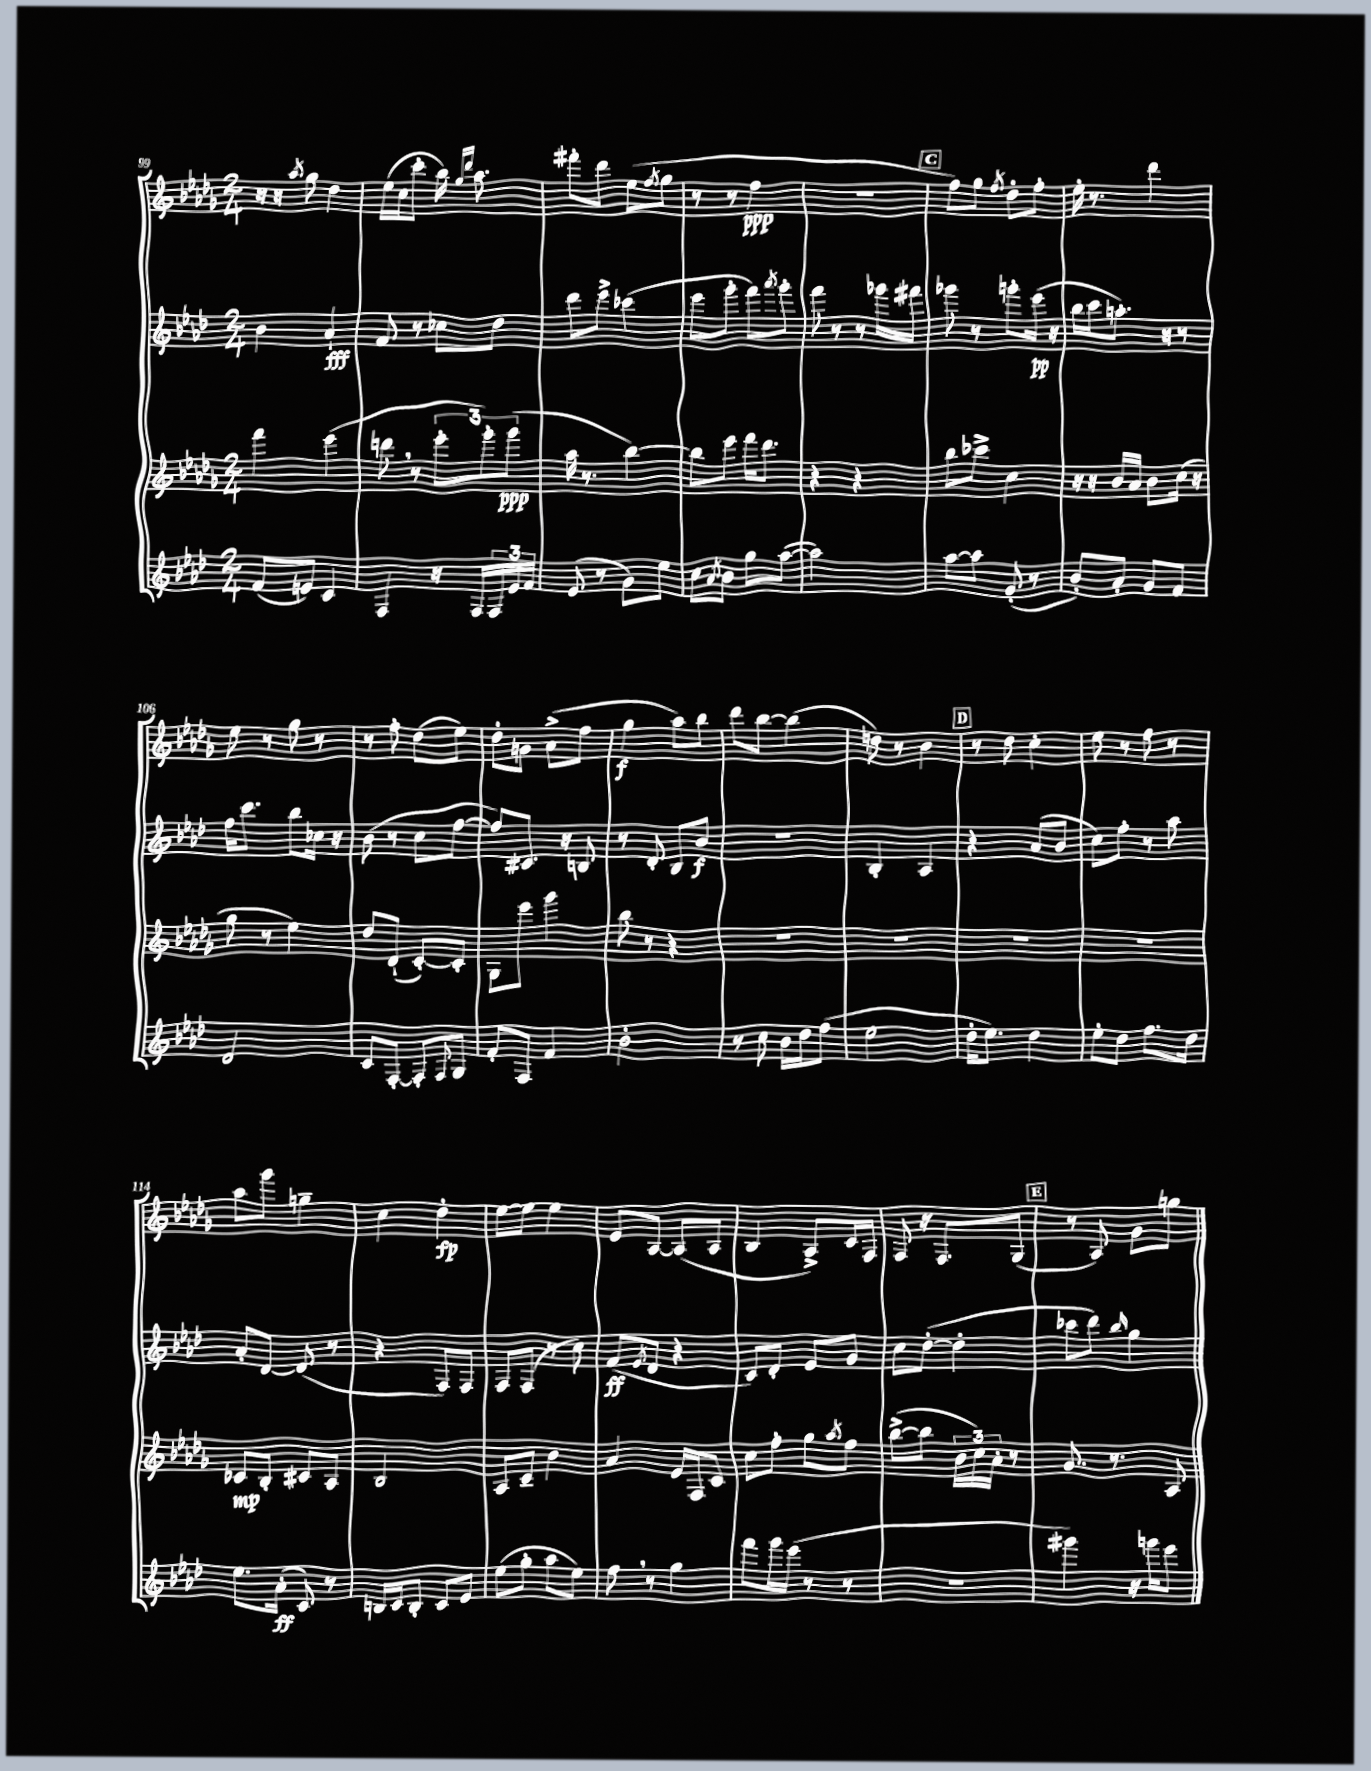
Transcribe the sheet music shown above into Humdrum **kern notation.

**kern	**dynam	**kern	**dynam	**kern	**dynam	**kern	**dynam
*part4	*part4	*part3	*part3	*part2	*part2	*part1	*part1
*staff4	*staff4	*staff3	*staff3	*staff2	*staff2	*staff1	*staff1
*clefG2	*	*clefG2	*	*clefG2	*	*clefG2	*
*k[b-e-a-d-]	*	*k[b-e-a-d-g-]	*	*k[b-e-a-d-]	*	*k[b-e-a-d-g-]	*
*M2/4	*	*M2/4	*	*M2/4	*	*M2/4	*
=99	=99	=99	=99	=99	=99	=99	=99
(8f/L	.	4fff\	.	4b-\	.	16r	.
.	.	.	.	.	.	16r	.
.	.	.	.	.	.	8qaa-/	.
8en/J)	.	.	.	.	.	8gg-\	.
4c/	.	(4eee-\	.	4a-`/	fff	4dd-\	.
=100	=100	=100	=100	=100	=100	=100	=100
4F/	.	8dddn,\	.	8f/	.	(16ee-\LL	.
.	.	.	.	.	.	16cc\J	.
.	.	8r	.	8r	.	8ccc'\J	.
16r	.	12eee-'\L	.	8cc-X\L	.	16bb-\)	.
.	.	.	.	.	.	16qqgg-/LL	.
.	.	.	.	.	.	16qqddd-/JJ	.
16F/LL	.	.	.	.	.	8.aa-\	.
.	.	12ggg-'\)	.	.	.	.	.
24F/	.	.	.	8dd-\J	.	.	.
24e-/	.	(12ggg-\J	ppp	.	.	.	.
24f/JJ	.	.	.	.	.	.	.
=101	=101	=101	=101	=101	=101	=101	=101
(8e-/	.	16aa-\	.	8ddd-\L	.	8fff#X'\L	.
.	.	8.r	.	.	.	.	.
8r	.	.	.	8eee-^\J	.	8ddd-\J	.
8g\L)	.	[4bb-\)	.	(4ccc-X\	.	(8ee-\L	.
.	.	.	.	.	.	8qff/	.
8ee-\J	.	.	.	.	.	8gg-\J	.
=102	=102	=102	=102	=102	=102	=102	=102
8cc\L	.	8bb-\L]	.	8eee-\L	.	8r	.
8qa-/	.	.	.	.	.	.	.
8b-\J	.	8eee-\J	.	8ggg'\J	.	8r	.
8gg\L	.	16fff\KL	.	8fff\L)	.	4ff\	ppp
.	.	8.ddd-\J	.	.	.	.	.
.	.	.	.	8qaaa-/	.	.	.
([8aa-\J	.	.	.	8ggg'\J	.	.	.
=103	=103	=103	=103	=103	=103	=103	=103
2aa-\])	.	4r	.	8fff\	.	2r	.
.	.	.	.	8r	.	.	.
.	.	4r	.	8r	.	.	.
.	.	.	.	16ggg-X\LL	.	.	.
.	.	.	.	16fff#X\JJ	.	.	.
!!LO:REH:place=s1:t=C
=104	=104	=104	=104	=104	=104	=104	=104
[8aa-\L	.	8bb-\L	.	8ggg-X\	.	8ff\L)	.
8aa-\J]	.	8ccc-X^\J	.	8r	.	8gg-\J	.
.	.	.	.	.	.	8qff/	.
(8g'/	.	4cc\	.	8gggn'\L	.	8dd-'\L	.
8r	.	.	.	(16eee-\Jk	pp	8ff'\J	.
.	.	.	.	16r	.	.	.
=105	=105	=105	=105	=105	=105	=105	=105
8b-'/L)	.	16r	.	16bb-\LL	.	16ee-'\	.
.	.	16r	.	16ccc\J	.	8.r	.
8a-'/J	.	16b-/LL	.	8.aan'\J)	.	.	.
.	.	16a-/JJ	.	.	.	.	.
8g/L	.	8b-\L	.	.	.	4ddd-\	.
.	.	.	.	16r	.	.	.
8f/J	.	(16cc\Jk	.	8r	.	.	.
.	.	16r	.	.	.	.	.
!!LO:LB:g=z
=106	=106	=106	=106	=106	=106	=106	=106
2d-/	.	8gg-\	.	16ff\KL	.	8ee-\	.
.	.	.	.	8.ccc\J	.	.	.
.	.	8r	.	.	.	8r	.
.	.	4ee-\)	.	8bb-\L	.	8gg-\	.
.	.	.	.	16cc-X\Jk	.	8r	.
.	.	.	.	16r	.	.	.
=107	=107	=107	=107	=107	=107	=107	=107
8c/L	.	8dd-/L	.	(8b-\	.	8r	.
[8F'/J	.	(8d-`/J	.	8r	.	8ff'\	.
8F'/L]	.	[8c'/L)	.	8cc\L	.	(8dd-\L	.
8qqF/	.	.	.	.	.	.	.
8G/J	.	8c'/J]	.	[8ff\J	.	8ee-\J)	.
=108	=108	=108	=108	=108	=108	=108	=108
8f'/L	.	8G-\L	.	8ff/L])	.	8dd-'\L	.
8F/J	.	8eee-\J	.	8.c#X/J	.	8gn\J	.
4f/	.	4ggg-\	.	.	.	(8a-^\L	.
.	.	.	.	16r	.	.	.
.	.	.	.	8Bn/	.	8ff\J	.
=109	=109	=109	=109	=109	=109	=109	=109
2b-'\	.	8bb-\	.	8r	.	4gg-\	f
.	.	8r	.	8d-'/	.	.	.
.	.	4r	.	8B-/L	.	8aa-\L)	.
.	.	.	.	8b-/J	f	8bb-\J	.
=110	=110	=110	=110	=110	=110	=110	=110
8r	.	2r	.	2r	.	8ddd-\L	.
8cc\	.	.	.	.	.	[8bb-\J	.
16b-\LL	.	.	.	.	.	(4bb-\]	.
16dd-\J	.	.	.	.	.	.	.
(8ff\J	.	.	.	.	.	.	.
=111	=111	=111	=111	=111	=111	=111	=111
2ee-\	.	2r	.	4B-'/	.	8ddn\)	.
.	.	.	.	.	.	8r	.
.	.	.	.	4A-/	.	4b-\	.
!!LO:REH:place=s1:t=D
=112	=112	=112	=112	=112	=112	=112	=112
16dd-'\KL	.	2r	.	4r	.	8r	.
8.ee-\J)	.	.	.	.	.	.	.
.	.	.	.	.	.	8dd-\	.
4dd-\	.	.	.	(8a-/L	.	4cc'\	.
.	.	.	.	8b-/J	.	.	.
=113	=113	=113	=113	=113	=113	=113	=113
8ee-'\L	.	2r	.	8cc\L)	.	8ee-\	.
8dd-\J	.	.	.	8ff'\J	.	8r	.
8.ff\L	.	.	.	8r	.	8ff\	.
.	.	.	.	8aa-\	.	8r	.
16dd-\Jk	.	.	.	.	.	.	.
!!LO:LB:g=z
=114	=114	=114	=114	=114	=114	=114	=114
8.ee-\L	.	8c-X/L	mp	8a-'/L	.	8aa-\L	.
.	.	8B-'/J	.	[8d-/J	.	8ggg-\J	.
(16a-'\Jk	ff	.	.	.	.	.	.
8c/)	.	8c#X/L	.	(8d-/]	.	4ggn~\	.
8r	.	8A-/J	.	8r	.	.	.
=115	=115	=115	=115	=115	=115	=115	=115
16Bn/LL	.	2B-/	.	4r	.	4cc\	.
16c/J	.	.	.	.	.	.	.
8B'/J	.	.	.	.	.	.	.
8c/L	.	.	.	8F/L)	.	4dd-'\	fp
8e-/J	.	.	.	8F/J	.	.	.
=116	=116	=116	=116	=116	=116	=116	=116
(8ee-\L	.	8A-/L	.	8F/L	.	[8ee-\L	.
8gg'\J	.	8c~/J	.	(8F/J	.	8ee-\J]	.
8aa-\L	.	4b-\	.	8r	.	4ee-\	.
8ee-\J)	.	.	.	8cc\)	.	.	.
=117	=117	=117	=117	=117	=117	=117	=117
8ff,\	.	4a-/	.	(8f/L	ff	8e-/L	.
.	.	.	.	8qe-/	.	.	.
8r	.	.	.	8d-/J	.	[8A-/J	.
4gg\	.	16e-/LL	.	4r	.	(8A-/L]	.
.	.	16F/J	.	.	.	.	.
.	.	8c/J	.	.	.	8A-/J	.
=118	=118	=118	=118	=118	=118	=118	=118
8fff\L	.	8cc\L	.	8c/L)	.	4B-/	.
16ggg\L	.	8ff'\J	.	8d-'/J	.	.	.
(16eee-\JJ	.	.	.	.	.	.	.
8r	.	8gg-\L	.	8e-/L	.	8A-^/L)	.
.	.	8qaa-/	.	.	.	.	.
8r	.	8ff\J	.	8g/J	.	16c/L	.
.	.	.	.	.	.	16F/JJ	.
=119	=119	=119	=119	=119	=119	=119	=119
2r	.	([8bb-^\L	.	8cc\L	.	8F/	.
.	.	8bb-\J]	.	([8dd-'\J	.	16r	.
.	.	.	.	.	.	8.F/L	.
.	.	24b-\LL	.	4dd-'\]	.	.	.
.	.	24cc\)	.	.	.	.	.
.	.	24a-'\JJ	.	.	.	.	.
.	.	8r	.	.	.	(8G-/J	.
!!LO:REH:place=s1:t=E
=120	=120	=120	=120	=120	=120	=120	=120
4ggg#X\)	.	8.g-/	.	8ccc-X\L	.	8r	.
.	.	.	.	8ddd-\J)	.	8A-/)	.
.	.	8.r	.	.	.	.	.
.	.	.	.	16qqbb-/	.	.	.
16r	.	.	.	4gg\	.	8g-\L	.
16gggn\KL	.	.	.	.	.	.	.
8eee-\J	.	8A-/	.	.	.	8ggn\J	.
==	==	==	==	==	==	==	==
*-	*-	*-	*-	*-	*-	*-	*-
